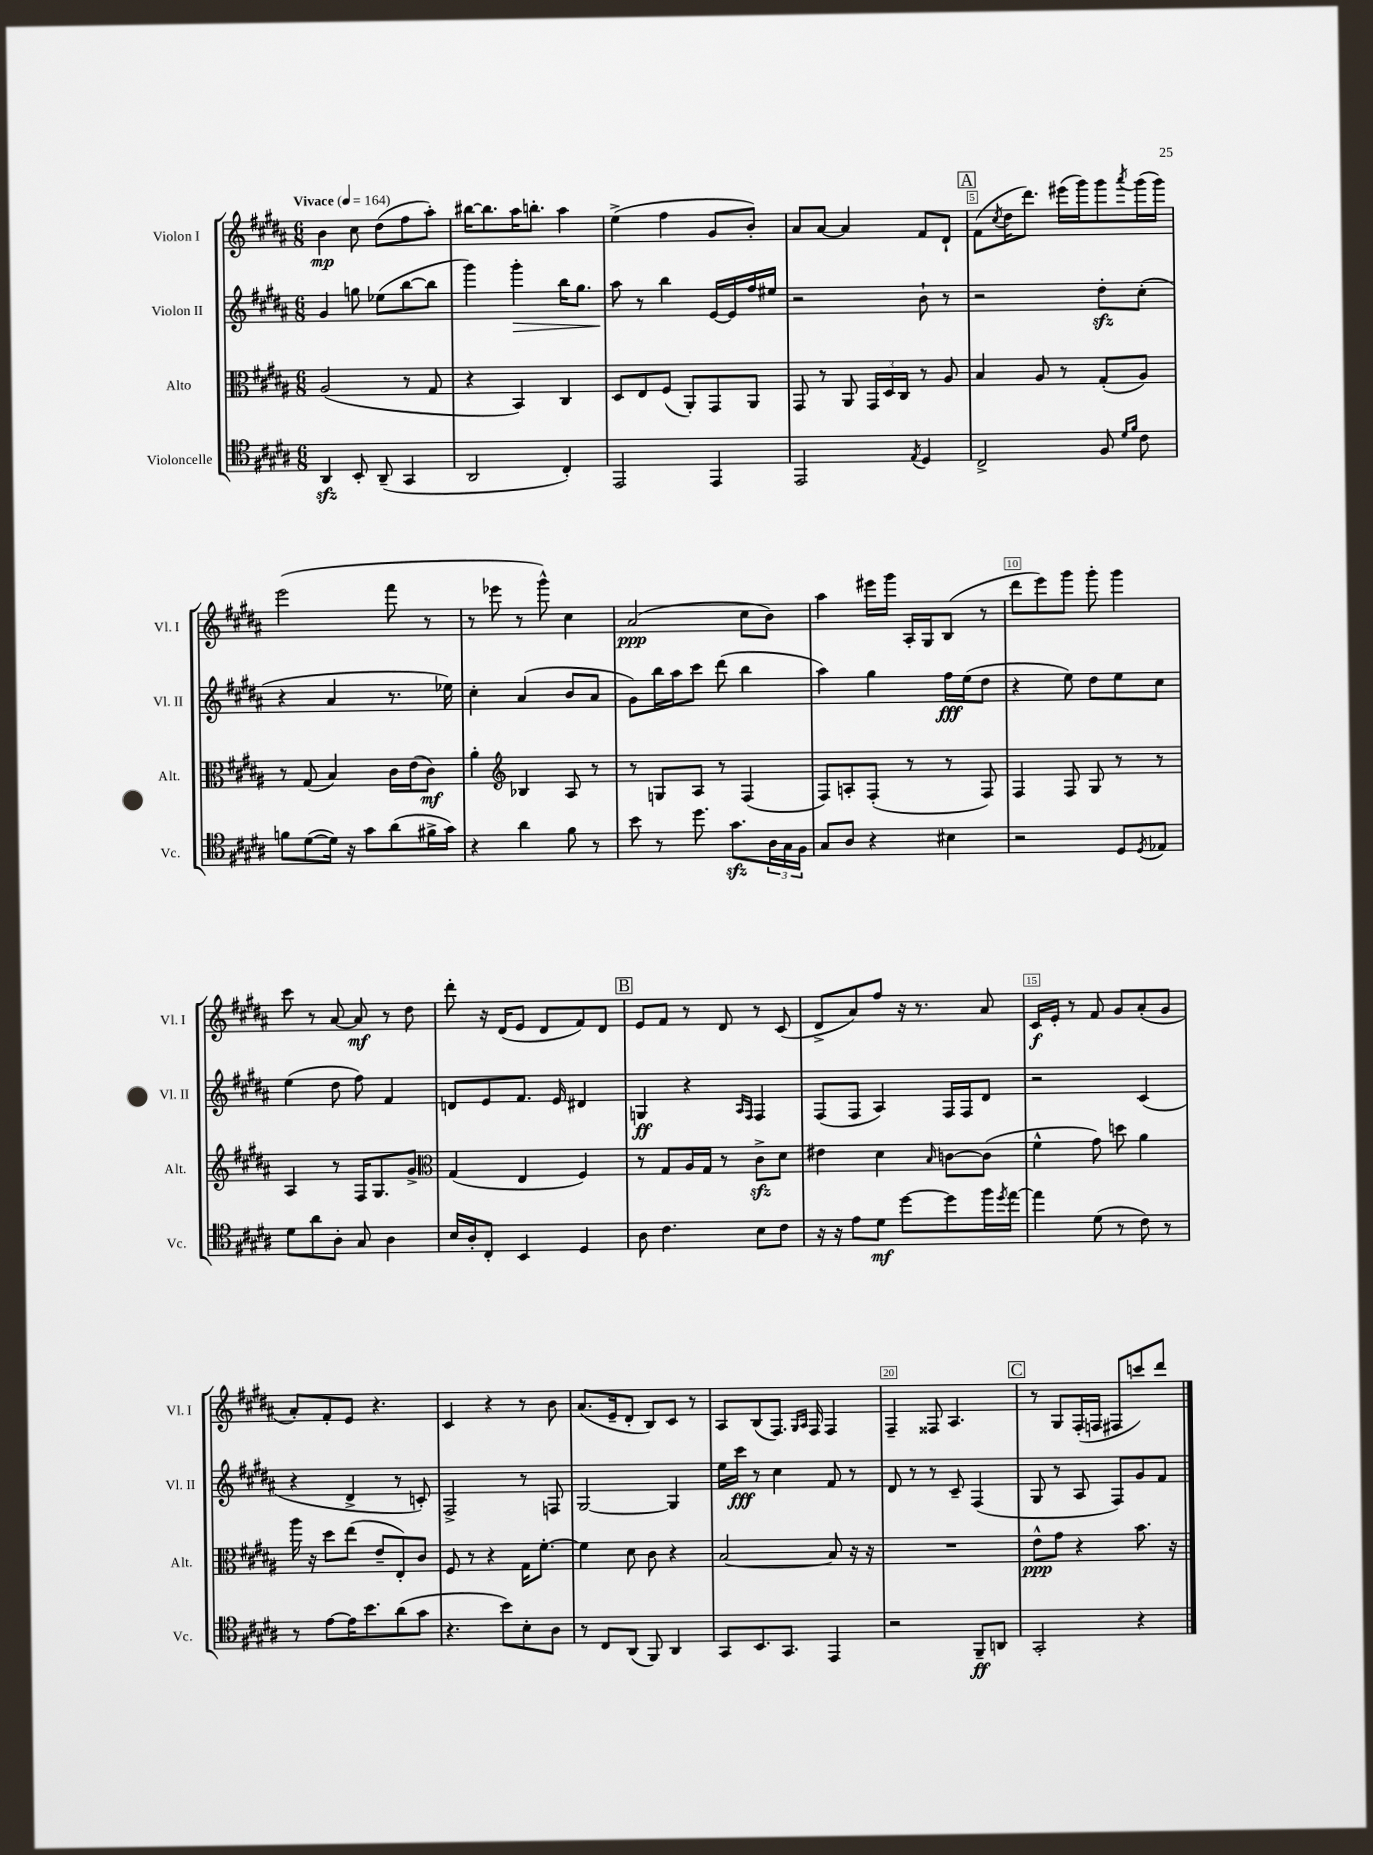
<<
\new StaffGroup <<
\new Staff = "s0" \with { instrumentName = "Violon I" shortInstrumentName = "Vl. I" } {
    \clef treble \key b \major \numericTimeSignature \time 6/8 \tempo "Vivace" 4 = 164
    b'4\mp cis''8 dis''8( fis''8 ais''8-.) |
    bis''16~ bis''8. ais''16 b''8.-. ais''4 |
    e''4->( fis''4 gis'8 b'8-.) |
    ais'8 ais'8~ ais'4 fis'8 dis'8-! |
    \mark \markup { \box "A" } fis'8( \acciaccatura { cis''8 } dis''16 dis'''8.) eis'''16( gis'''16) gis'''8 \acciaccatura { ais'''8 } gis'''16( gis'''16) |
    e'''2( fis'''8 r8 |
    r8 ees'''8 r8 gis'''8-^) cis''4 |
    ais'2\ppp( cis''8 b'8) |
    ais''4 eis'''16 gis'''16 ais16-. gis16 b8( r8 |
    dis'''8 e'''8) gis'''8 gis'''8-. gis'''4 |
    cis'''8 r8 ais'8~ ais'8\mf r8 dis''8 |
    dis'''8-. r16 dis'16( e'8 dis'8 fis'8) dis'8 |
    \mark \markup { \box "B" } e'8 fis'8 r8 dis'8 r8 cis'8( |
    dis'8-> ais'8) fis''8 r16 r8. ais'8 |
    cis'16\f e'16-. r8 fis'8 gis'8 ais'8-.( gis'8 |
    ais'8-.) fis'8-. e'8 r4. |
    cis'4 r4 r8 b'8 |
    ais'8.( e'16-- dis'8-. b8) cis'8 r8 |
    ais8 b8( fis8.) \grace { gis16 ais16 } fis16 fis4 |
    fis4-- fisis8 ais4. |
    \mark \markup { \box "C" } r8 gis8 fis16-.( f16 fis8 c'''8) dis'''8 \bar "|." |
}
\new Staff = "s1" \with { instrumentName = "Violon II" shortInstrumentName = "Vl. II" } {
    \clef treble \key b \major \numericTimeSignature \time 6/8
    gis'4 g''8 ees''8( b''8~ b''8 |
    gis'''4) gis'''4-.\> b''16 gis''8. |
    ais''8\! r8 b''4 e'16~ e'16 fis''16 eis''16 |
    r2 b'8-! r8 |
    \mark \markup { \box "A" } r2 dis''8-.\sfz cis''8-.( |
    r4 ais'4 r8. ees''16) |
    cis''4-. ais'4( b'8 ais'8 |
    gis'8) b''16 ais''16 cis'''8 dis'''8( b''4 |
    ais''4) gis''4 fis''16\fff e''16( dis''8 |
    r4 e''8) dis''8 e''8 cis''8 |
    e''4( dis''8 fis''8) fis'4 |
    d'8 e'8 fis'8. e'16 dis'4 |
    \mark \markup { \box "B" } g4\ff r4 \grace { ais16 fis16 } fis4 |
    fis8( fis8 ais4) fis16 fis16 dis'8 |
    r2 cis'4( |
    r4 dis'4-> r8 c'8-.) |
    fis2-> r8 f8 |
    gis2~ gis4 |
    e''16 cis'''16\fff r8 cis''4 fis'8 r8 |
    dis'8 r8 r8 cis'8-- fis4( |
    \mark \markup { \box "C" } gis8 r8 ais8 fis8) gis'8 fis'8 \bar "|." |
}
\new Staff = "s2" \with { instrumentName = "Alto" shortInstrumentName = "Alt." } {
    \clef alto \key b \major \numericTimeSignature \time 6/8
    ais2( r8 gis8 |
    r4 b,4) cis4 |
    dis8 e8 fis8( ais,8-.) gis,8 ais,8 |
    gis,8 r8 ais,8 \tuplet 3/2 { gis,16 dis16 cis16 } r8 ais8 |
    \mark \markup { \box "A" } b4 ais8 r8 gis8-.( ais8) |
    r8 gis8( b4) cis'16 e'16( cis'8\mf) |
    ais'4-. \clef treble bes4 ais8 r8 |
    r8 g8 ais8 r8 fis4( |
    fis8) a8-. fis8-.( r8 r8 fis8) |
    fis4 fis8 gis8 r8 r8 |
    ais4 r8 fis16 gis8. gis'8-> |
    \clef alto gis4( e4 fis4) |
    \mark \markup { \box "B" } r8 gis8 ais16 gis16 r8 cis'8->\sfz dis'8 |
    eis'4 dis'4 \grace { b16 } c'8~ c'8( |
    fis'4-^ gis'8) d''8 ais'4 |
    ais''16 r16 dis''8 e''8( e'8-- e8-.) cis'8 |
    fis8 r8 r4 gis16 fis'8.~-. |
    fis'4 dis'8 cis'8 r4 |
    b2~ b8 r16 r16 |
    R2. |
    \mark \markup { \box "C" } e'8-^\ppp gis'8 r4 b'8. r16 \bar "|." |
}
\new Staff = "s3" \with { instrumentName = "Violoncelle" shortInstrumentName = "Vc." } {
    \clef tenor \key b \major \numericTimeSignature \time 6/8
    ais,4\sfz b,8-. ais,8--( gis,4 |
    ais,2 cis4-.) |
    e,2 e,4 |
    e,2 \acciaccatura { e8 } dis4 |
    \mark \markup { \box "A" } cis2-> fis8 \grace { dis'16 fis'16 } cis'8 |
    f'8 dis'8~( dis'16) r16 gis'8 ais'8( fis'16-> gis'16) |
    r4 ais'4 fis'8 r8 |
    b'8 r8 dis''8. gis'8.\sfz \tuplet 3/2 { ais16 gis16 fis16 } |
    gis8 ais8 r4 bis4 |
    r2 dis8 \acciaccatura { dis8 } ees8 |
    dis'8 ais'8 ais8-. gis8 ais4 |
    b16 ais16-. cis8-. b,4 dis4 |
    \mark \markup { \box "B" } ais8 cis'4. b8 cis'8 |
    r16 r16 e'8 dis'8\mf dis''8~ dis''8 fis''16 \acciaccatura { dis''8 } e''16~ |
    e''4 dis'8( r8 cis'8) r8 |
    r8 e'8~ e'16 b'8. ais'8( gis'8 |
    r4. b'8) b8-. ais8 |
    r8 cis8 ais,8( fis,8) ais,4 |
    gis,8 b,8. gis,8. e,4 |
    r2 fis,8--\ff a,8 |
    \mark \markup { \box "C" } gis,2-. r4 \bar "|." |
}
>>
>>
\layout { \context { \Score \override BarNumber.break-visibility = ##(#f #t #t) barNumberVisibility = #(every-nth-bar-number-visible 5) \override BarNumber.stencil = #(make-stencil-boxer 0.1 0.3 ly:text-interface::print) } }
